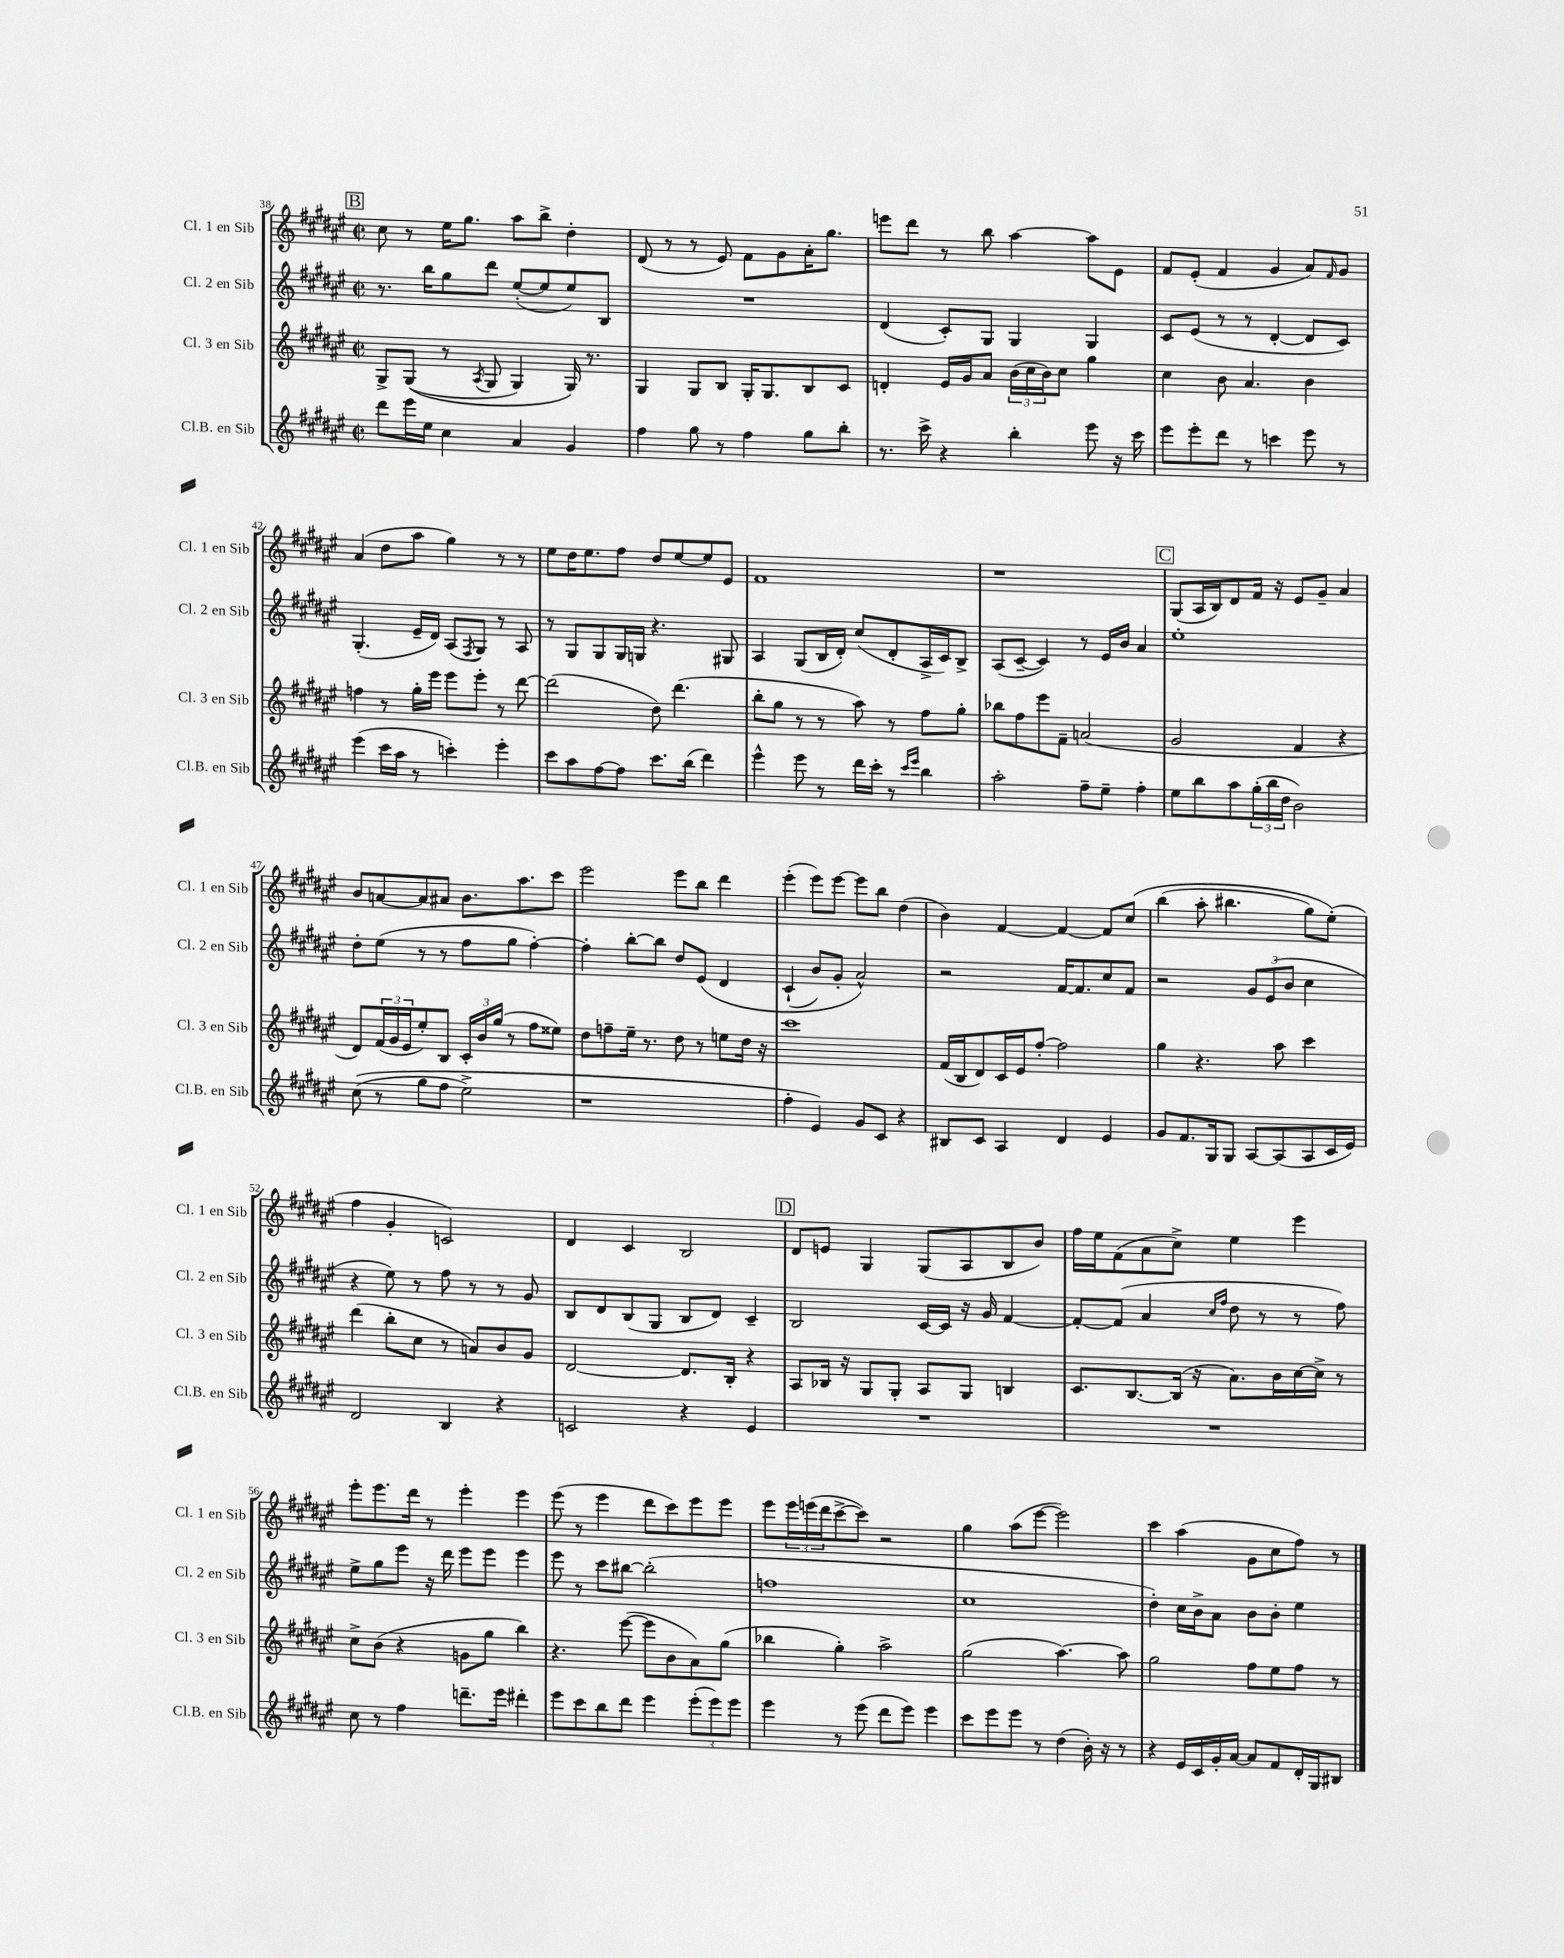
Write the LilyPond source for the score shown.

<<
\new StaffGroup <<
\new Staff = "s0" \with { instrumentName = "Cl. 1 en Sib" shortInstrumentName = "Cl. 1 en Sib" } {
    \clef treble \key fis \major \defaultTimeSignature \time 2/2
    \mark \markup { \box "B" } cis''8 r8 eis''16 gis''8. ais''8 b''8-> dis''4-. |
    dis'8( r8 r8 eis'8) fis'8 gis'8 ais'16-. gis''8. |
    e'''8 dis'''8 r8 b''8 ais''4~ ais''8 eis'8 |
    fis'8 eis'8-.( fis'4 gis'4 ais'8) \grace { fis'16 } gis'8 |
    ais'4( dis''8 ais''8 gis''4) r8 r8 |
    eis''8 dis''16 eis''8. fis''8 dis''8 eis''8~ eis''8 eis'8 |
    fis'1 |
    r1 |
    \mark \markup { \box "C" } gis8( ais16 b16) dis'8 fis'16 r16 eis'8 gis'8-- ais'4 |
    b'8 a'8~ a'8 ais'8 b'8. ais''8. cis'''8 |
    eis'''2 eis'''8 b''8 dis'''4 |
    eis'''4-.( eis'''8) eis'''8~ eis'''8 b''8 dis''4( |
    b'4) fis'4~ fis'4~ fis'8 cis''8\( |
    b''4( ais''8-. bis''4. gis''8) eis''8-.(\) |
    fis''4 gis'4-. c'2) |
    dis'4 cis'4 b2 |
    \mark \markup { \box "D" } dis'8 e'8 gis4 gis8( ais8 b8 b'8) |
    fis''16 eis''16 fis'8( ais'8 cis''8->) eis''4 eis'''4 |
    eis'''8-. eis'''8. dis'''16 r8 eis'''4-. eis'''4 |
    eis'''8( r8 eis'''4 dis'''8 cis'''8) eis'''8 eis'''8 |
    eis'''8 \tuplet 3/2 { eis'''16 e'''16( dis'''16 } cis'''8~-> cis'''8) r2 |
    gis''4 ais''8( eis'''8~ eis'''2) |
    cis'''4 ais''4( gis'8 cis''8 fis''8) r8 \bar "|." |
}
\new Staff = "s1" \with { instrumentName = "Cl. 2 en Sib" shortInstrumentName = "Cl. 2 en Sib" } {
    \clef treble \key fis \major \defaultTimeSignature \time 2/2
    \mark \markup { \box "B" } r8. b''16 gis''8 dis'''8 eis''8~-.( eis''8 eis''8) b8 |
    R1 |
    dis'4( cis'8-.) gis8 gis4 gis4 |
    cis'8 eis'8( r8 r8 dis'4~-. dis'8 cis'8) |
    gis4.-.( eis'16-- dis'16) ais8( \acciaccatura { fis8 } gis8) r8 ais8 |
    r8 gis8 gis8 gis16 g16 r4. gis8 |
    ais4 gis8( b16 dis'16-.) cis''8( dis'8-. ais16-> cis'16) b8-> |
    ais8( cis'8~-- cis'4) r8 eis'16 b'16 ais'4 |
    \mark \markup { \box "C" } eis''1-. |
    dis''8-. eis''8( r8 r8 fis''8 gis''8 fis''4~-.) |
    fis''4-. b''8~-. b''8 dis''8 eis'8\( dis'4 |
    cis'4-!( b'8) gis'8-. ais'2-^\) |
    r2 fis'16~ fis'8. cis''8 fis'8 |
    r2 \tuplet 3/2 { gis'8 eis'8( b'8 } cis''4 |
    r4 eis''8) r8 fis''8 r8 r8 gis'8 |
    b8 dis'8 b8( gis8 b8 dis'8) cis'4-- |
    \mark \markup { \box "D" } b2 cis'16~ cis'16 r16 gis'16 fis'4~ |
    fis'8~-. fis'8( ais'4 \grace { cis''16 fis''16 } dis''8 r8 r8 fis''8) |
    eis''8-> gis''8 eis'''8 r16 dis'''16 eis'''8 eis'''8 eis'''4 |
    eis'''8 r8 cis'''8 bis''8~ bis''2-.( |
    f''1 |
    cis''1 |
    dis''4-.) cis''16 b'16-> ais'8 b'8 b'8-. eis''4 \bar "|." |
}
\new Staff = "s2" \with { instrumentName = "Cl. 3 en Sib" shortInstrumentName = "Cl. 3 en Sib" } {
    \clef treble \key fis \major \defaultTimeSignature \time 2/2
    \mark \markup { \box "B" } gis8-> gis8(\( r8 \acciaccatura { ais8 } gis8 gis4) gis16\) r8. |
    gis4 gis8 b8 gis16-. gis8. b8 cis'8 |
    d'4-. eis'16 gis'16 ais'8 \tuplet 3/2 { b'16( cis''16 b'16) } cis''8 gis''4 |
    cis''4 b'8 ais'4. b'4 |
    f''4 r8 gis''16-. eis'''16 eis'''8 eis'''8-. r8 dis'''8~ |
    dis'''2( dis''8) dis'''4.( |
    b''8-. gis''8 r8 r8 ais''8) r8 fis''8 gis''8-. |
    bes''8 fis''8 eis'''8 fis'8-- a'2( |
    \mark \markup { \box "C" } gis'2 fis'4 r4 |
    dis'8) \tuplet 3/2 { fis'16( gis'16 eis'16 } eis''8-.) b8 \tuplet 3/2 { cis'16-. b'16 gis''16( } r8 fis''8 eisis''8) |
    dis''8 f''8-- eis''16-- r8. dis''8 r8 e''8 dis''16 r16 |
    cis'''1 |
    fis'16( b16 dis'8) cis'16 eis'16 fis''8~-. fis''2 |
    gis''4 r4. ais''8 cis'''4 |
    dis'''4( b''8-. cis''8 r8 a'8) b'8 gis'8 |
    dis'2~ dis'8. b16-. r4 |
    \mark \markup { \box "D" } ais8 bes16 r16 gis8 gis8-. ais8 gis8 b4 |
    cis'8. b8.~ b16( r16 ais'8.) b'16 cis''16~ cis''16-> r8 |
    cis''8-> b'8( r4 g'8 gis''8 b''4) |
    r4. eis'''8~( eis'''8 b'8 ais'8) gis''8( |
    bes''4 gis''4-.) ais''2-> |
    gis''2( ais''4.~) ais''8 |
    gis''2 fis''8 eis''8 fis''8 r8 \bar "|." |
}
\new Staff = "s3" \with { instrumentName = "Cl.B. en Sib" shortInstrumentName = "Cl.B. en Sib" } {
    \clef treble \key fis \major \defaultTimeSignature \time 2/2
    \mark \markup { \box "B" } dis'''8 eis'''16 eis''16 cis''4 ais'4 gis'4 |
    fis''4 gis''8 r8 fis''4 gis''8 b''8-. |
    r8. cis'''16-> r4 b''4-. eis'''8 r16 cis'''16 |
    eis'''8 eis'''8-. dis'''8 r8 c'''4 eis'''8 r8 |
    eis'''4( cis'''16 ais''16 r8 c'''4-.) eis'''4-. |
    cis'''8 ais''8 fis''8~ fis''8 cis'''8. b''16( dis'''4) |
    eis'''4-^ eis'''8 r8 dis'''16 cis'''16-. r8 \grace { cis'''16 eis'''16 } b''4 |
    ais''2-. fis''8-- eis''8-- fis''4-. |
    \mark \markup { \box "C" } eis''8 b''8 ais''8 \tuplet 3/2 { gis''16-.( b''16 dis''16 } b'2) |
    cis''8(\( r8 gis''8 fis''8 eis''2->) |
    r1 |
    fis''4-. eis'4\) gis'8 cis'8 r4 |
    bis8 cis'8 ais4 dis'4 eis'4 |
    gis'8 fis'8. gis16 gis8 ais8~ ais8( ais8 cis'16 eis'16) |
    dis'2 b4 r4 |
    c'2 r4 eis'4 |
    \mark \markup { \box "D" } R1 |
    R1 |
    cis''8 r8 fis''4 d'''8.-- eis'''16 dis'''4-. |
    eis'''8 cis'''8 b''8 dis'''8 eis'''4 \tuplet 3/2 { eis'''8-.( eis'''8) eis'''8 } |
    eis'''4 r8 eis'''8( dis'''8 eis'''8) eis'''4 |
    cis'''8 eis'''8 eis'''8 r8 dis''4( b'16-.) r16 r8 |
    r4 eis'16 cis'16 gis'16-. ais'16~ ais'8 fis'8 dis'16-. gis16 bis8 \bar "|." |
}
>>
>>
\layout { \context { \Score currentBarNumber = #38 } }
